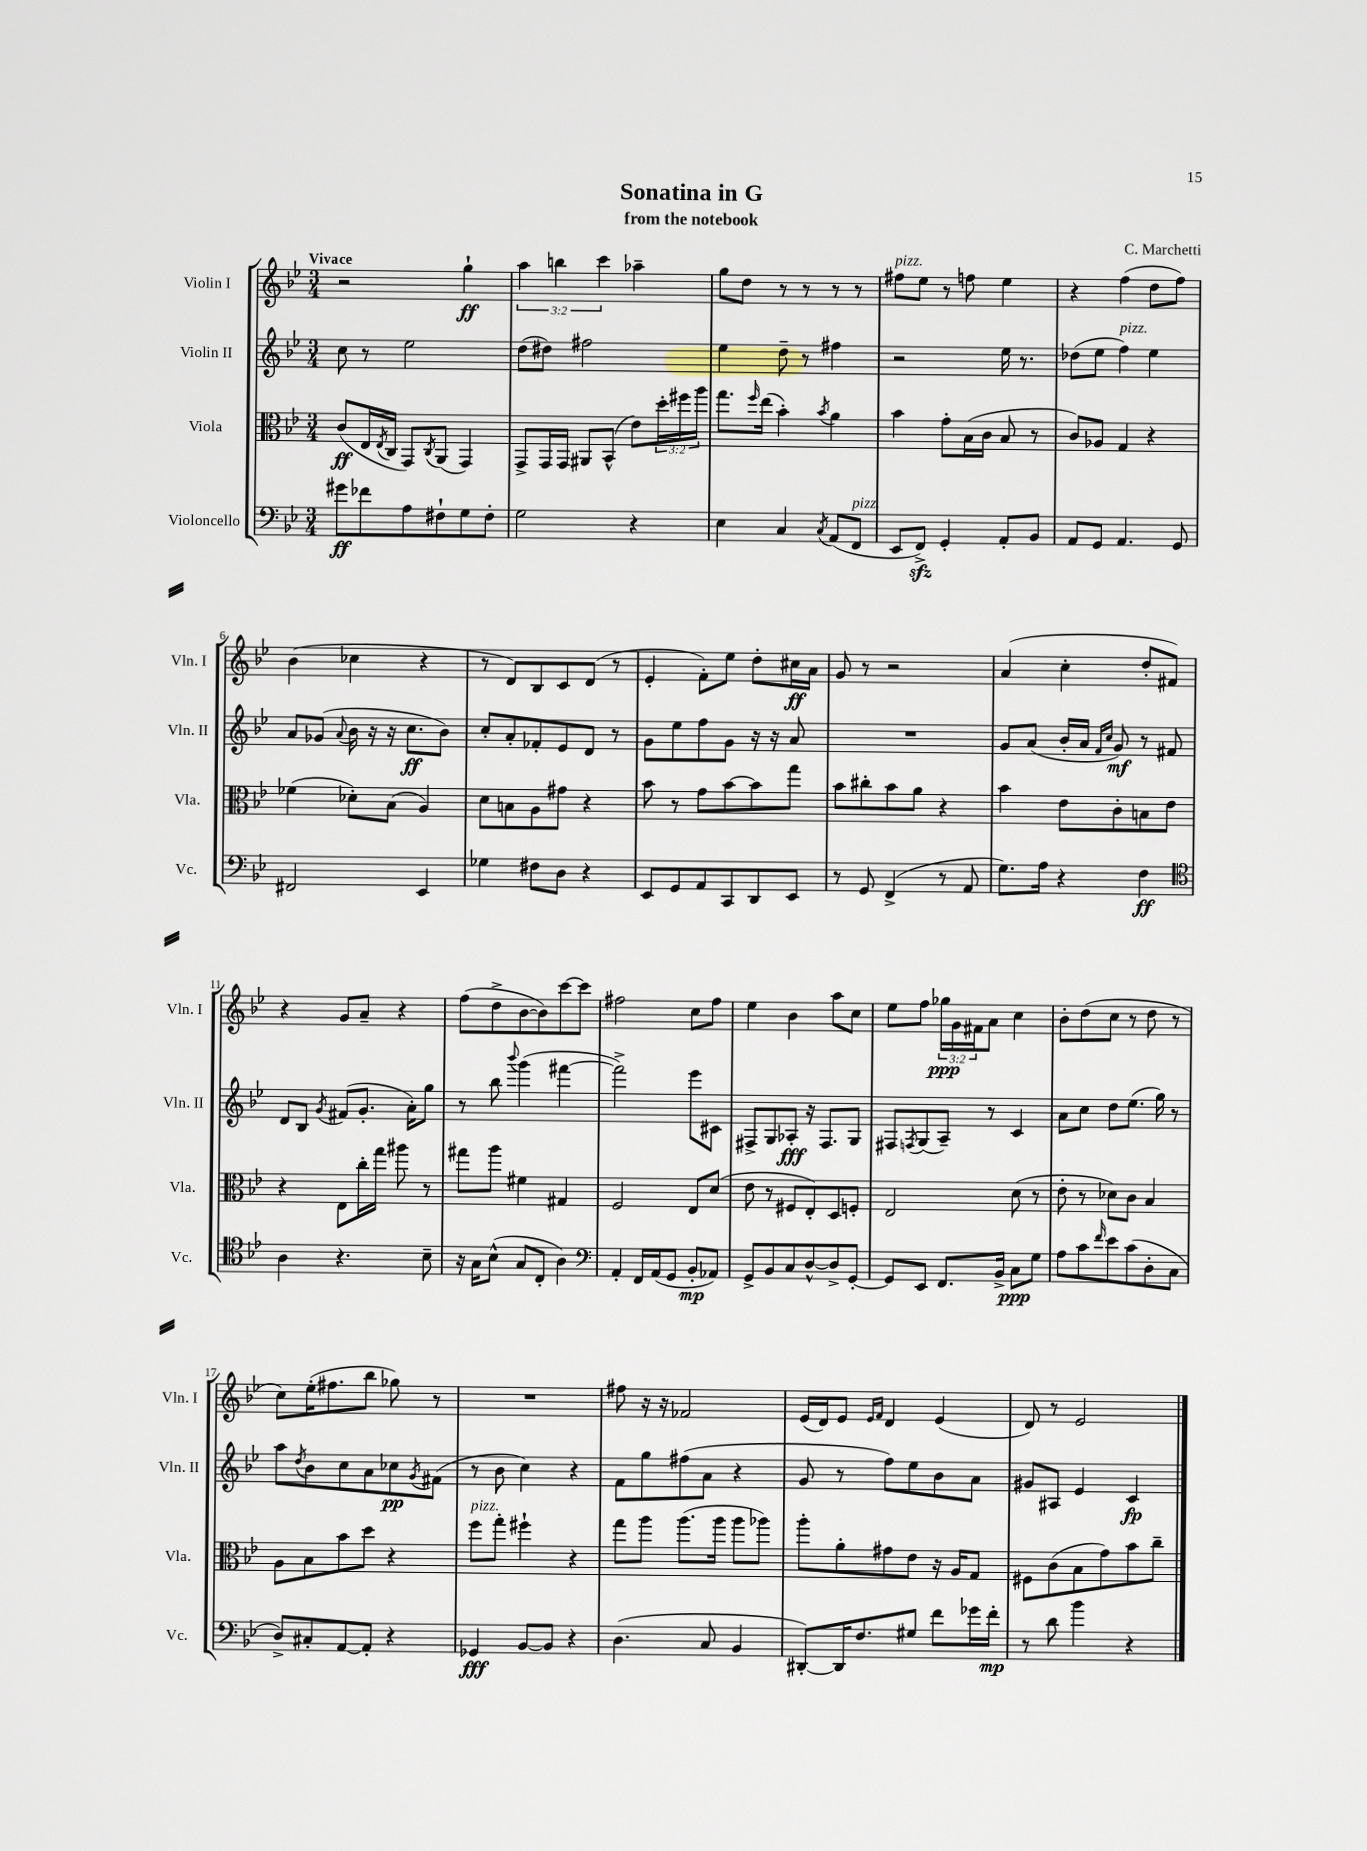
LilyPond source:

\header { title = "Sonatina in G" composer = "C. Marchetti" subtitle = "from the notebook" }
<<
\new StaffGroup <<
\new Staff = "s0" \with { instrumentName = "Violin I" shortInstrumentName = "Vln. I" } {
    \clef treble \key bes \major \numericTimeSignature \time 3/4 \override Staff.TupletNumber.text = #tuplet-number::calc-fraction-text \tempo "Vivace"
    r2 g''4-!\ff |
    \tuplet 3/2 { a''4 b''4 c'''4 } aes''4-- |
    g''8 d''8 r8 r8 r8 r8 |
    fis''8^\markup { \italic "pizz." } ees''8 r8 f''8 ees''4 |
    r4 f''4( d''8 f''8) |
    bes'4( ces''4 r4 |
    r8 d'8) bes8 c'8 d'8( r8 |
    ees'4-. f'8-.) ees''8 d''8-. cis''16\ff a'16 |
    g'8 r8 r2 |
    a'4( c''4-. d''8-. fis'8) |
    r4 g'8 a'8-- r4 |
    f''8( d''8-> bes'8~ bes'8) c'''8~ c'''8 |
    fis''2 c''8 fis''8 |
    ees''4 bes'4 a''8 c''8 |
    ees''8 f''8 \tuplet 3/2 { ges''16\ppp g'16 fis'16 } a'8 c''4 |
    bes'8-. d''8( c''8 r8 d''8 r8 |
    c''8) ees''16-.( fis''8. bes''8 ges''8) r8 |
    R2. |
    fis''8 r16 r16 fes'2 |
    ees'16( d'16) ees'8 \grace { ees'16 f'16 } d'4 ees'4( |
    d'8) r8 ees'2 \bar "|." |
}
\new Staff = "s1" \with { instrumentName = "Violin II" shortInstrumentName = "Vln. II" } {
    \clef treble \key bes \major \numericTimeSignature \time 3/4
    c''8 r8 ees''2 |
    d''8( dis''8) fis''2 |
    ees''4 d''8-- r8 fis''4 |
    r2 ees''16 r8. |
    des''8( ees''8 f''4^\markup { \italic "pizz." }) ees''4 |
    a'8 ges'8( \appoggiatura { a'8 } bes'16 r16 r16 c''8.\ff bes'8) |
    c''8-. a'8-. fes'8-. ees'8 d'8 r8 |
    g'8 ees''8 f''8 g'8 r16 r16 a'8 |
    R2. |
    g'8 a'8( bes'16-. a'16 \grace { f'16 c''16 } g'8\mf) r8 fis'8 |
    d'8 bes8 \acciaccatura { g'8 } fis'8( g'8.-. a'16-.) g''8 |
    r8 bes''8 \appoggiatura { bes'''8 } g'''4( fis'''4~ |
    fis'''2->) ees'''8 cis'8 |
    fis8-> g8 aes8-.\fff r16 fis8. g8 |
    fis8 \acciaccatura { f8 } g8( a8--) r8 c'4 |
    a'8 c''8 d''8 ees''8.( g''16) r8 |
    a''8 \acciaccatura { d''8 } bes'8 c''8 a'8 ces''8\pp \acciaccatura { g'8 } fis'8( |
    r8 bes'8 c''4) r4 |
    f'8 g''8 fis''8( a'8 r4 |
    g'8 r8 f''8) ees''8 bes'8 a'8 |
    gis'8 ais8 ees'4 c'4\fp \bar "|." |
}
\new Staff = "s2" \with { instrumentName = "Viola" shortInstrumentName = "Vla." } {
    \clef alto \key bes \major \numericTimeSignature \time 3/4 \override Staff.TupletNumber.text = #tuplet-number::calc-fraction-text
    c'8\ff( ees16 \acciaccatura { ees8 } c16 g,8) \acciaccatura { c8 } a,8( g,4) |
    g,8-> g,16 g,16 ais,8 bes,8-^( ees'8) \tuplet 3/2 { d''16-. fis''16 a''16 } |
    g''8. \grace { f''16 } ees''16( bes'4-.) \acciaccatura { bes'8 } a'4 |
    bes'4 g'8-. bes16( c'16 bes8 r8 |
    c'8) aes8 g4 r4 |
    fes'4( des'8-.) bes8( a4) |
    d'8 b8 a8 gis'8 r4 |
    bes'8 r8 g'8 bes'8~ bes'8 g''8 |
    bes'8 cis''8-. bes'8 a'8 r4 |
    bes'4 ees'8 c'8-. b8 ees'8 |
    r4 ees8 c''16-. g''16 ais''8 r8 |
    gis''8 a''8 fis'4 gis4 |
    f2 ees8 d'8( |
    ees'8 r8 fis8 ees8-.) d8 f8-. |
    ees2 d'8( r8 |
    ees'8-. r8 des'8) c'8 bes4 |
    a8 bes8 bes'8 d''8 r4 |
    f''8^\markup { \italic "pizz." } g''8-. fis''4-! r4 |
    g''8 a''8 a''8.( a''16 a''8 aes''8) |
    a''8-. a'8-. gis'8 ees'8 r16 a16 g8 |
    fis8 c'8( bes8 g'8) bes'8 c''8-- \bar "|." |
}
\new Staff = "s3" \with { instrumentName = "Violoncello" shortInstrumentName = "Vc." } {
    \clef bass \key bes \major \numericTimeSignature \time 3/4
    gis'8\ff fes'8 a8 fis8-! g8 fis8-. |
    g2 r4 |
    ees4 c4 \acciaccatura { c8 } a,8( f,8^\markup { \italic "pizz." } |
    ees,8 f,8->\sfz) g,4-. a,8-. bes,8 |
    a,8 g,8 a,4. g,8 |
    fis,2 ees,4 |
    ges4 fis8 d8 r4 |
    ees,8 g,8 a,8 c,8 d,8 ees,8 |
    r8 g,8 f,4->( r8 a,8 |
    g8.) a16 r4 f4\ff |
    \clef tenor a4 r4. bes8-- |
    r16 g16 bes8-^( g8 c8-. a4) |
    \clef bass a,4-. f,16 a,16( g,8 bes,8-.\mp aes,8) |
    g,8-> bes,8 c8 d8~-^ d8-> g,8~-. |
    g,8 ees,8 f,8. bes,16-> c8\ppp g8 |
    a8 c'8 \grace { f'16 } ees'8 c'8( d8-. c8 |
    d8->) cis8-. a,8~ a,8-. r4 |
    ges,4\fff bes,8~ bes,8 r4 |
    d4.( c8 bes,4 |
    dis,8~-.) dis,16 f8. gis8 f'8 ges'16 f'16-.\mp |
    r8 d'8 bes'4 r4 \bar "|." |
}
>>
>>
